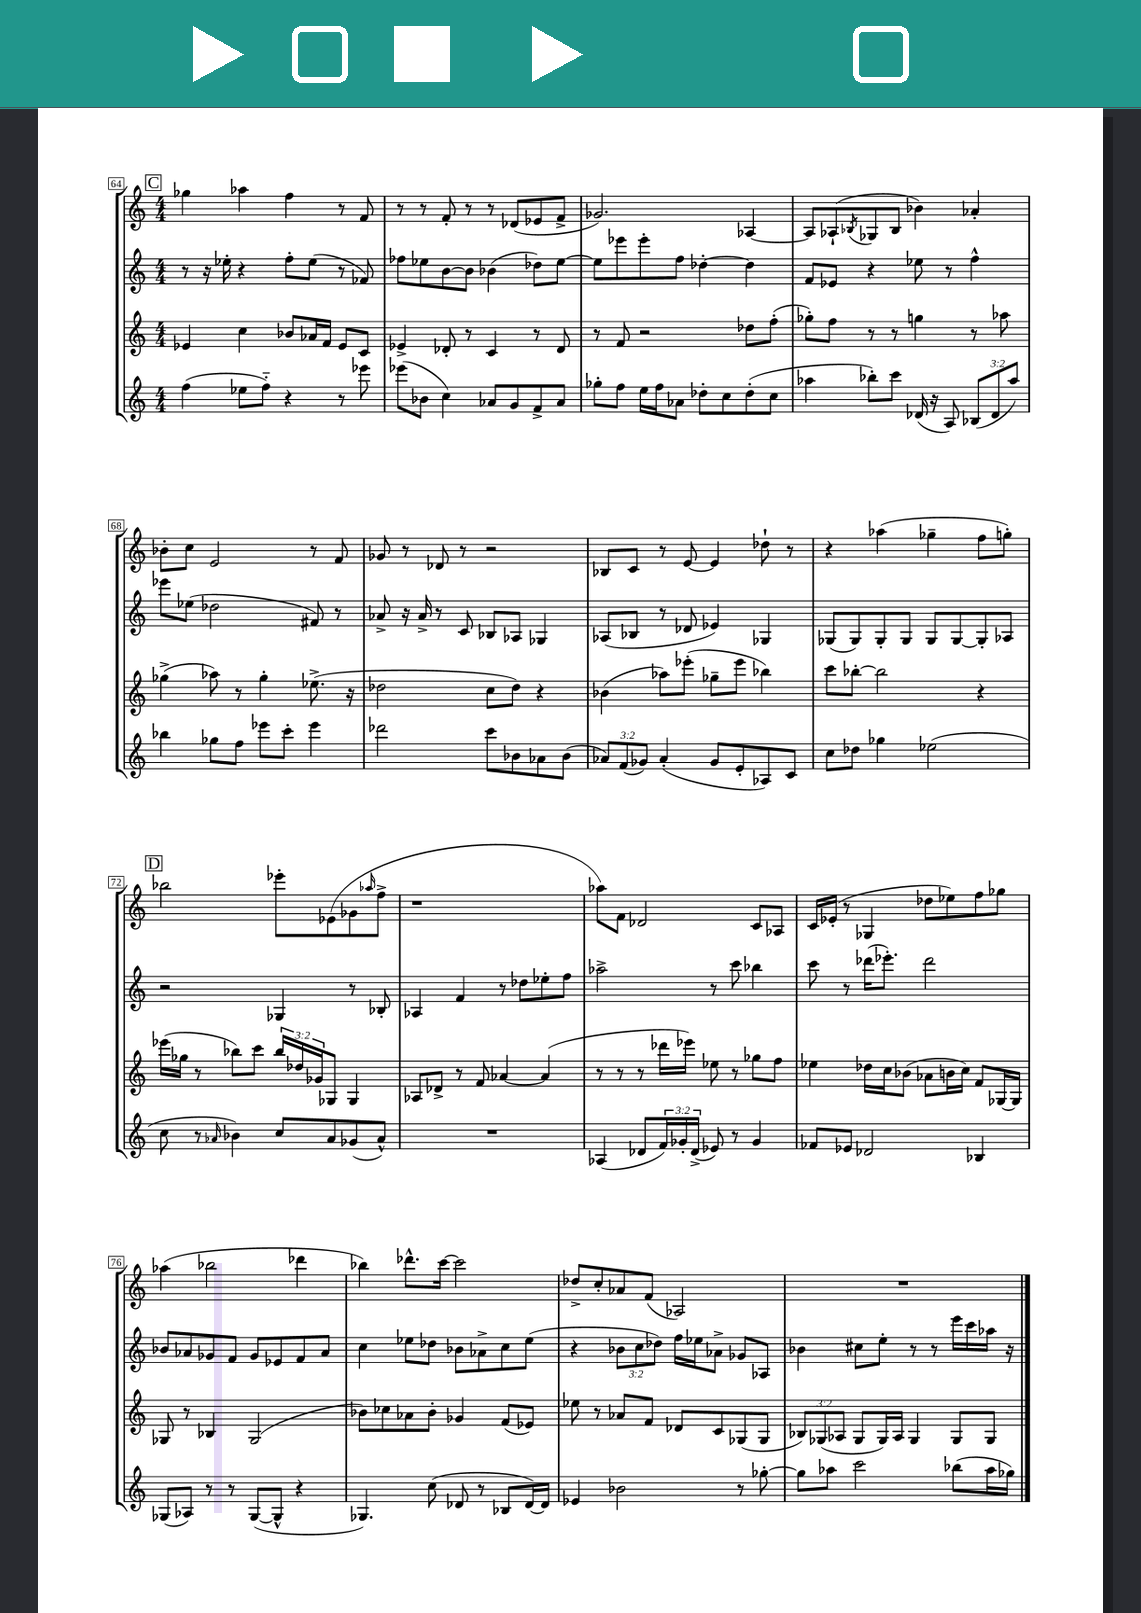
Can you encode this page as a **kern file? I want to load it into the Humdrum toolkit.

**kern	**kern	**kern	**kern
*staff4	*staff3	*staff2	*staff1
*clefG2	*clefG2	*clefG2	*clefG2
*k[]	*k[]	*k[]	*k[]
*M4/4	*M4/4	*M4/4	*M4/4
(4ff	4e-	8r	4gg-
.	.	16r	.
.	.	16ee-'	.
8ee-	4cc	4r	4aa-
8ff'~)	.	.	.
4r	8b-	8ff'	4ff
.	16a-	(8ee-	.
.	16f	.	.
8r	8e-	8r	8r
8eee-	8c	8f-)	8f
=	=	=	=
(8eee-	4e-^	8ff-	8r
8b-	.	8ee-	8r
4cc)	8d-'	[8b	8f'
.	8r	8b]	8r
8a-	4c	(4b-	8r
8g	.	.	(8d-
8f^	8r	8dd-)	8e-
8a-	8d-	[8ee-	8f^
=	=	=	=
8gg-'	8r	8ee-]	2.g-)
8ff	8f	8eee-	.
16ee	2r	8eee-'	.
16ff	.	.	.
8a-	.	8ff	.
8dd-'	.	[4dd-'	.
8cc	.	.	.
(8dd-'	8dd-	4dd-]	[4A-
8cc	(8ff'	.	.
=	=	=	=
4aa-	8gg-')	8f	8A-]
.	8ff	8e-	(8A-`
.	.	.	8qB-
8bb-')	8r	4r	8G-
8ccc	8r	.	8B-
(16d-	4gg	8ee-	4b-)
16r	.	.	.
8A)	.	8r	.
(12B-	8r	4ff^^	4a-'
12d-	.	.	.
.	8aa-	.	.
12aa-)	.	.	.
=	=	=	=
4bb-	(4gg-^	8eee-	8b-'
.	.	(8ee-	8cc
8gg-	8aa-)	2dd-	2e
8ff	8r	.	.
8eee-	4gg-'	.	.
8ccc'	.	.	.
4eee-	(8.ee-^	8f#)	8r
.	.	8r	8f
.	16r	.	.
=	=	=	=
2ddd-	2dd-	8a-^	8g-
.	.	16r	8r
.	.	16a-^	.
.	.	8r	8d-
.	.	8c	8r
8ccc	8cc	8B-	2r
8b-	8dd-)	8A-	.
8a-	4r	4G-	.
(8b-	.	.	.
=	=	=	=
12a-)	(4b-	(8A-	8B-
(12f	.	.	.
.	.	8B-	8c
12g-)	.	.	.
(4a-'	8aa-)	8r	8r
.	(8eee-'	8d-	[8e
8g-	8gg-~	4e-)	4e]
8e'	8eee-	.	.
8A-)	4bb-)	4G-	8dd-`
8c	.	.	8r
=	=	=	=
8cc	8ccc	(8G-	4r
8dd-	[8bb-'	8G-)	.
4gg-	2bb-]	8G-'	(4aa-
.	.	8G-	.
(2ee-	.	8G-	4gg-~
.	.	[8G-	.
.	4r	8G-']	8ff
.	.	8A-	8gg')
=	=	=	=
8cc	(16eee-	2r	2bb-
.	16gg-	.	.
8r	8r	.	.
16qqa-	.	.	.
4b-)	8bb-)	.	.
.	8ccc	.	.
8cc	24bb-	4G-	8eee-'
.	24dd-	.	.
.	24g-	.	.
8a-	8G-	.	(8e-
(8g-	4G-	8r	8g-
.	.	.	16qqaa-
8a-^^)	.	8B-'	8ff^
=	=	=	=
1r	8A-	4A-	1r
.	8d-^	.	.
.	8r	4f	.
.	8f	.	.
.	[4a-	8r	.
.	.	8dd-	.
.	(4a-]	8ee-'	.
.	.	8ff	.
=	=	=	=
(4A-	8r	2aa-^	8aa-)
.	8r	.	8f
8d-	8r	.	2d-
24f)	16ddd-	.	.
24g-'	.	.	.
.	16eee-)	.	.
(24d-^	.	.	.
8e-)	8ee-	8r	.
8r	8r	8ccc	.
4g-	8gg-	4bb-	8c
.	8ff	.	8A-
=	=	=	=
8f-	4ee-	8ccc	16c
.	.	.	(16e-'
8e-	.	8r	8r
2d-	16dd-	(16ddd-	4G-
.	16cc	8.eee-')	.
.	(8b-	.	.
.	8a-	2ddd-	8dd-
.	16b	.	8ee-)
.	16cc)	.	.
4B-	8f	.	8ff
.	[16G-	.	8gg-
.	16G-]	.	.
=	=	=	=
(8G-	8G-	8b-	(4aa-
8A-)	8r	8a-	.
8r	4B-	8g-	2bb-
8r	.	8f	.
([8G-	(2G-	8g-	.
8G-^^]	.	8e-	.
4r	.	8f	4ddd-
.	.	8a-	.
=	=	=	=
4.G-)	8b-)	4cc	4bb-)
.	8cc-	.	.
.	8a-	8ee-	8.ddd-^^
(8cc	8b-'	8dd-	.
.	.	.	[16ccc
8d-	4g-	8b-	2ccc]
8r	.	8a-^	.
8B-	(8f	8cc	.
[16d-)	8e-)	(8ee-	.
16d-]	.	.	.
=	=	=	=
4e-	8ee-	4r	8dd-^
.	8r	.	8cc'
2b-	8a-	12b-	8a-
.	.	12cc	.
.	8f	.	(8f
.	.	12dd-)	.
.	8d-	16ff	2A-)
.	.	16ee-	.
.	8c	8a-^	.
8r	(8G-	8g-	.
[8gg-'	8G-	8A-	.
=	=	=	=
8gg-]	12B-)	4b-	1r
.	(12G-	.	.
8aa-	.	.	.
.	12A-	.	.
2ccc	8G-	8cc#	.
.	16G-)	8ee'	.
.	16A-	.	.
.	4G-	8r	.
.	.	8r	.
(8bb-	8G-	16eee	.
.	.	16ccc	.
16aa-	8G-	16aa-	.
16gg-)	.	16r	.
==	==	==	==
*-	*-	*-	*-
